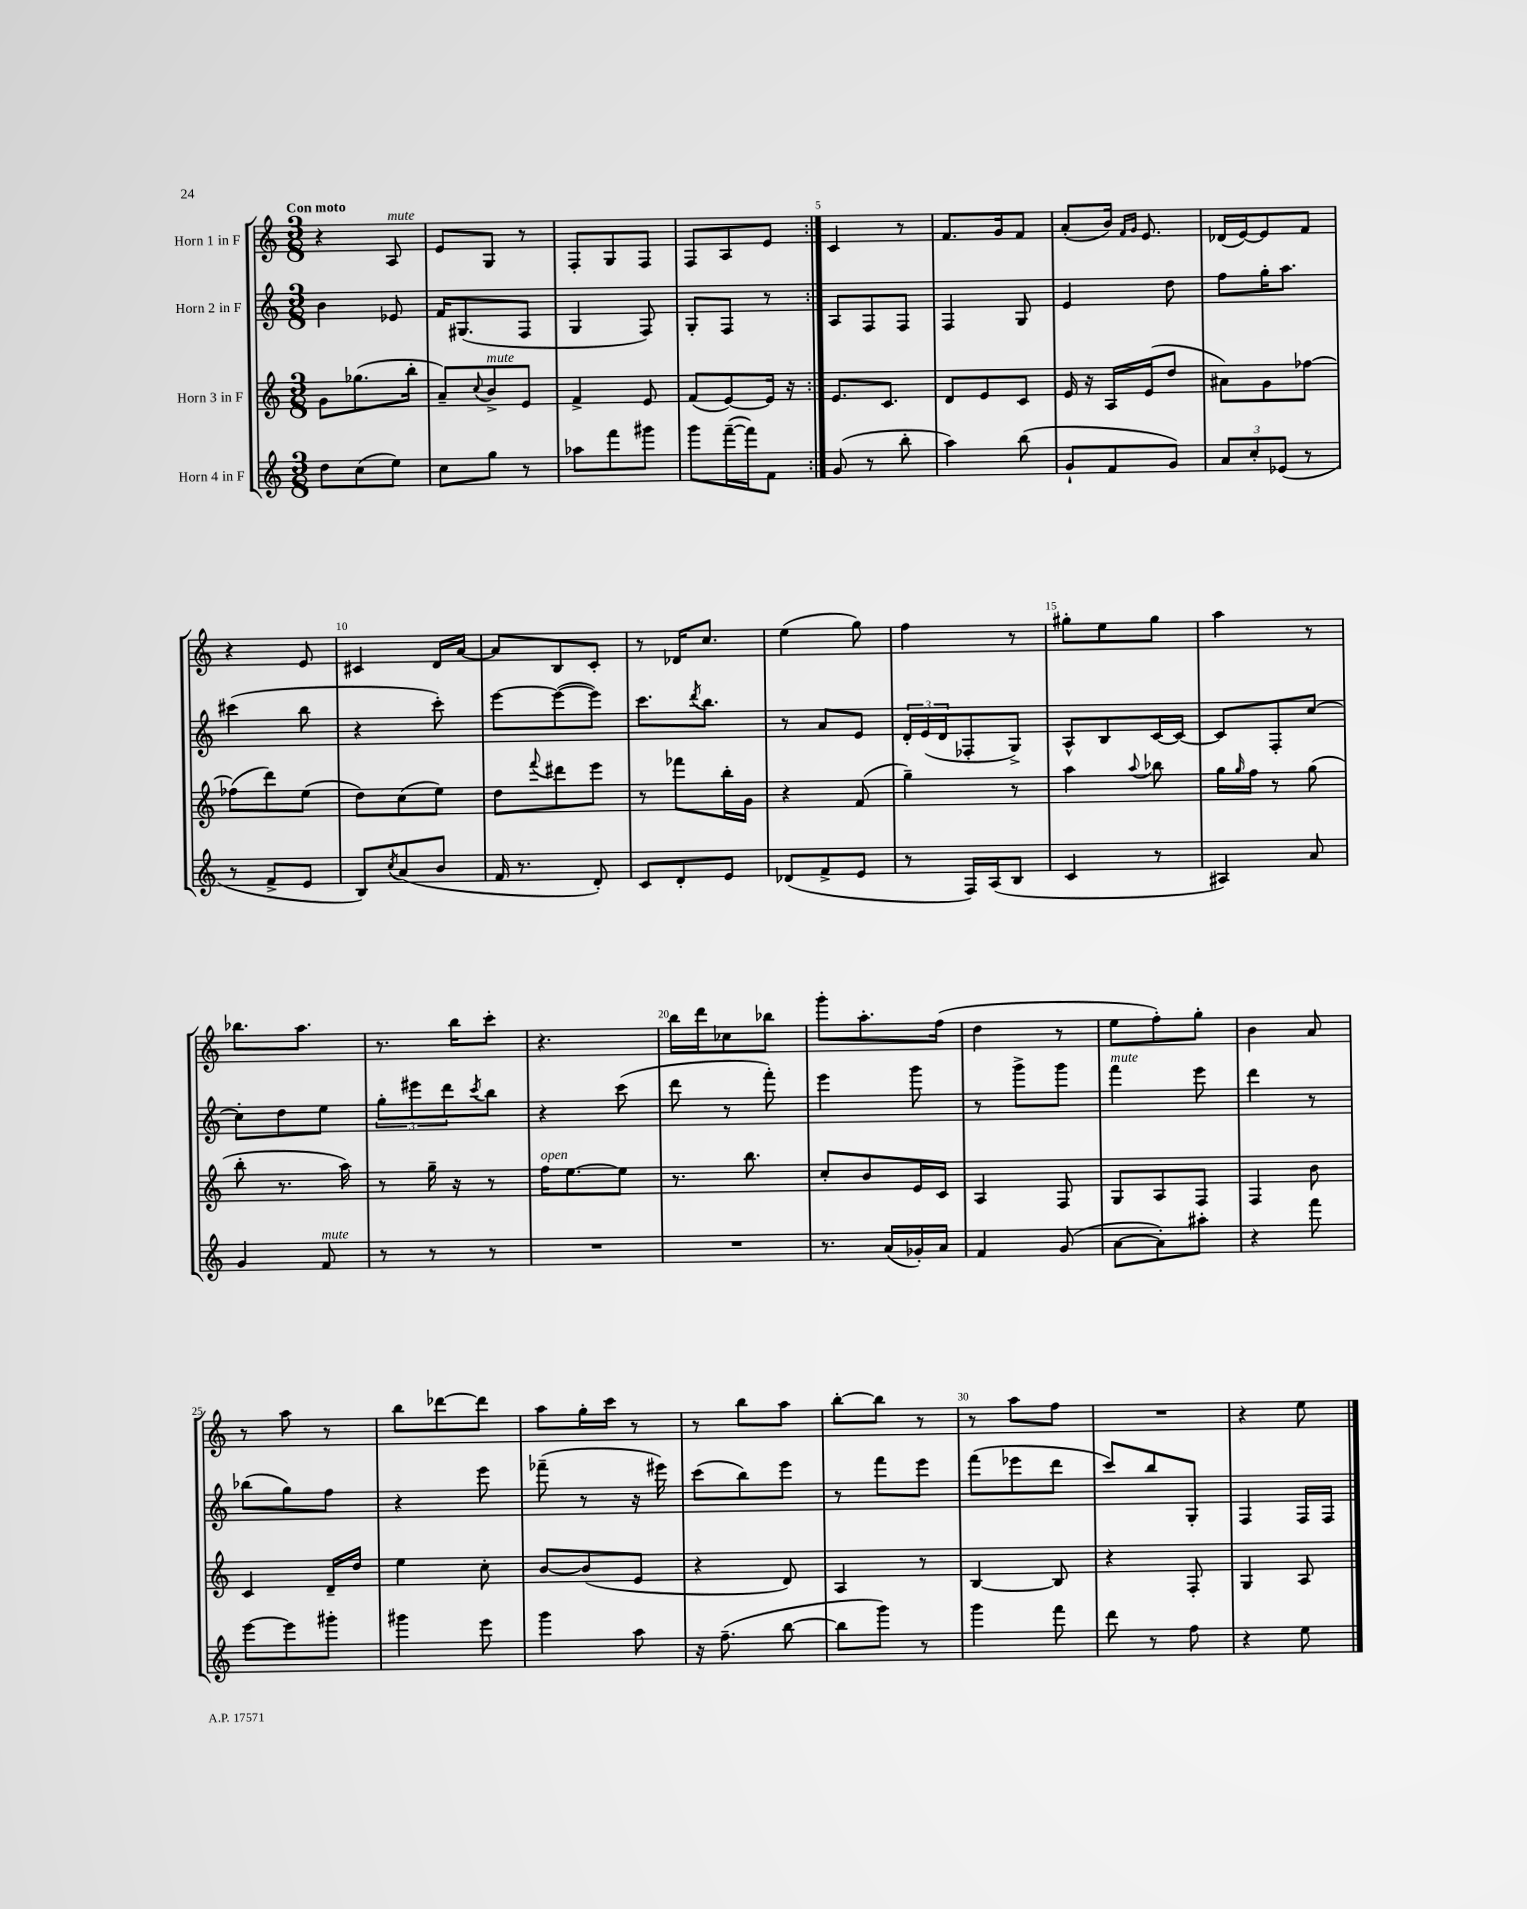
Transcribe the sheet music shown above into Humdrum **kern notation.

**kern	**kern	**kern	**kern
*part4	*part3	*part2	*part1
*staff4	*staff3	*staff2	*staff1
*I"Horn 4 in F	*I"Horn 3 in F	*I"Horn 2 in F	*I"Horn 1 in F
*clefG2	*clefG2	*clefG2	*clefG2
*k[]	*k[]	*k[]	*k[]
*M3/8	*M3/8	*M3/8	*M3/8
=1	=1	=1	=1
!	!	!	!LO:TX:a:B:t=Con moto
8dd\L	8g\L	4b\	4r
(8cc\	(8.gg-X\	.	.
!	!	!	!LO:TX:a:i:t=mute
8ee\J)	.	8e-X/	8A/
.	16bb'\Jk	.	.
=2	=2	=2	=2
8cc\L	8a~/L)	16f/KL	8e/L
.	.	(8.G#X/	.
.	8qqcc/	.	.
!	!LO:TX:a:i:t=mute	!	!
8gg\J	8b^/	.	8G/J
8r	8e/J	8F/J	8r
=3	=3	=3	=3
8aa-X\L	4f^/	4G/	8F'/L
8fff\	.	.	8G/
8ggg#X\J	8e/	8F/)	8F/J
=4	=4	=4	=4
8ggg\L	(8f/L	8G'/L	8F/L
([16fff~\L	[8e/)	8F/J	8A/
16fff\J])	.	.	.
8f\J	16e/Jk]	8r	8e/J
.	16r	.	.
=5:|!	=5:|!	=5:|!	=5:|!
(8g/	8.e/L	8A/L	4c/
8r	.	8F/	.
.	8.c/J	.	.
8bb'\	.	8F/J	8r
=6	=6	=6	=6
4aa\)	8d/L	4F/	8.f/L
.	8e/	.	.
.	.	.	16g/k
(8bb\	8c/J	8G/	8f/J
=7	=7	=7	=7
8g`/L	16e/	4e/	(8a'/L
.	16r	.	.
8f/	16A/LL	.	16b/Jk)
.	.	.	16qqf/LL
.	.	.	16qqg/JJ
.	(16e/J	.	8.e/
8g/J)	8dd/J	8dd\	.
=8	=8	=8	=8
12a/L	8a#X\L)	8ff\L	(16d-X/LL
.	.	.	[16e/J)
12cc'/	.	.	.
.	8g\	16gg'\K	8e/]
(12e-X/J	.	.	.
.	.	8.aa\J	.
8r	[8ff-X\J	.	8f/J
!!LO:LB:g=z
=9	=9	=9	=9
8r	(8ff-X\L]	(4ccc#X\	4r
8f^/L	8ddd\)	.	.
8e/J	(8ee\J	8bb\	8e/
=10	=10	=10	=10
8B/L)	8dd\L)	4r	4c#X/
8qcc/	.	.	.
(8a/	(8cc\	.	.
8b/J	8ee\J)	8ccc'\)	16d/LL
.	.	.	[16a/JJ
=11	=11	=11	=11
16f/	8dd\L	[8eee\L	8a/L]
8.r	.	.	.
.	8qqfff/	.	.
.	8ddd#X\	(8eee\_	8B/
8d'/)	8eee\J	8eee\J])	8c'/J
=12	=12	=12	=12
8c/L	8r	8.ccc\L	8r
8d'/	8fff-X\L	.	16d-X/KL
.	.	8qddd/	.
.	.	8.bb\J	8.cc/J
8e/J	16bb'\L	.	.
.	16g\JJ	.	.
=13	=13	=13	=13
(8d-X/L	4r	8r	(4ee\
8f^/	.	8a/L	.
8e/J	(8f/	8e/J	8gg\)
=14	=14	=14	=14
8r	4gg~\)	24d'/LL	4ff\
.	.	(24e/	.
.	.	24d/J	.
16F/LL)	.	8F-X'/	.
(16A/J	.	.	.
8B/J	8r	8G^/J)	8r
=15	=15	=15	=15
4c/	4aa\	8A^^/L	8gg#X'\L
.	.	8B/	8ee\
.	8qqaa/	.	.
8r	8bb-X\	[16c/L	8gg#\J
.	.	16c/JJ_	.
=16	=16	=16	=16
4A#X/)	16gg\LL	8c/L]	4aa\
.	16qqgg/	.	.
.	16ff\JJ	.	.
.	8r	8F'/	.
8a/	(8gg\	[8cc/J	8r
!!LO:LB:g=z
=17	=17	=17	=17
4g/	8bb'\	8cc'\L]	8.bb-X\L
.	8.r	8dd\	.
.	.	.	8.aa\J
!LO:TX:a:i:t=mute	!	!	!
8f/	.	8ee\J	.
.	16aa\)	.	.
=18	=18	=18	=18
8r	8r	12gg'\L	8.r
.	.	12eee#X\	.
8r	16gg~\	.	.
.	.	12ddd\	.
.	16r	.	16bb\KL
.	.	8qccc/	.
8r	8r	8bb\J	8ccc'\J
=19	=19	=19	=19
!	!LO:TX:a:i:t=open	!	!
4.r	16ff\KL	4r	4.r
.	[8.ee\	.	.
.	8ee\J]	(8ccc\	.
=20	=20	=20	=20
4.r	8.r	8ddd\	16bb\LL
.	.	.	16ddd\J
.	.	8r	8cc-X\
.	8.bb\	.	.
.	.	8fff'\)	8bb-X\J
=21	=21	=21	=21
8.r	8cc'/L	4eee\	8ggg'\L
.	8b/	.	8.aa'\
(16a/LL	.	.	.
16g-X'/)	16e/L	8ggg\	.
16a/JJ	16c/JJ	.	(16ff\Jk
=22	=22	=22	=22
4f/	4A/	8r	4dd\
.	.	8ggg^\L	.
(8g/	8F/	8ggg\J	8r
=23	=23	=23	=23
!	!	!LO:TX:a:i:t=mute	!
[8a\L	8G/L	4fff\	8ee\L
8a'\])	8A/	.	8ff'\)
8aa#X'\J	8F/J	8eee\	8gg'\J
=24	=24	=24	=24
4r	4F/	4ddd\	4b\
8fff\	8b\	8r	8a/
!!LO:LB:g=z
=25	=25	=25	=25
[8eee\L	4c/	(8bb-X\L	8r
8eee\]	.	8gg\)	8aa\
8ggg#X'\J	16d~/LL	8ff\J	8r
.	16dd/JJ	.	.
=26	=26	=26	=26
4ggg#X\	4ee\	4r	8bb\L
.	.	.	[8ddd-X\
8eee\	8cc'\	8eee\	8ddd-\J]
=27	=27	=27	=27
4ggg\	[8b/L	(8fff-X~\	8aa\L
.	(8b/]	8r	16gg'\L
.	.	.	16ccc\JJ
8aa\	8e/J	16r	8r
.	.	16eee#X\)	.
=28	=28	=28	=28
16r	4r	(8ccc\L	8r
(8.ff~\	.	.	.
.	.	8bb\)	8bb\L
[8bb\	8d/)	8eee\J	8aa\J
=29	=29	=29	=29
8bb\L]	4A/	8r	[8bb'\L
8ggg\J)	.	8fff\L	8bb\J]
8r	8r	8eee\J	8r
=30	=30	=30	=30
4ggg\	[4B/	(8fff\L	8r
.	.	8eee-X\	8aa\L
8fff\	8B/]	8ddd\J	8ff\J
=31	=31	=31	=31
8ddd\	4r	8ccc/L)	4.r
8r	.	8bb/	.
8ff\	8F'/	8G'/J	.
=32	=32	=32	=32
4r	4G/	4F/	4r
8ee\	8A/	16F/LL	8ee\
.	.	16F/JJ	.
==	==	==	==
*-	*-	*-	*-
